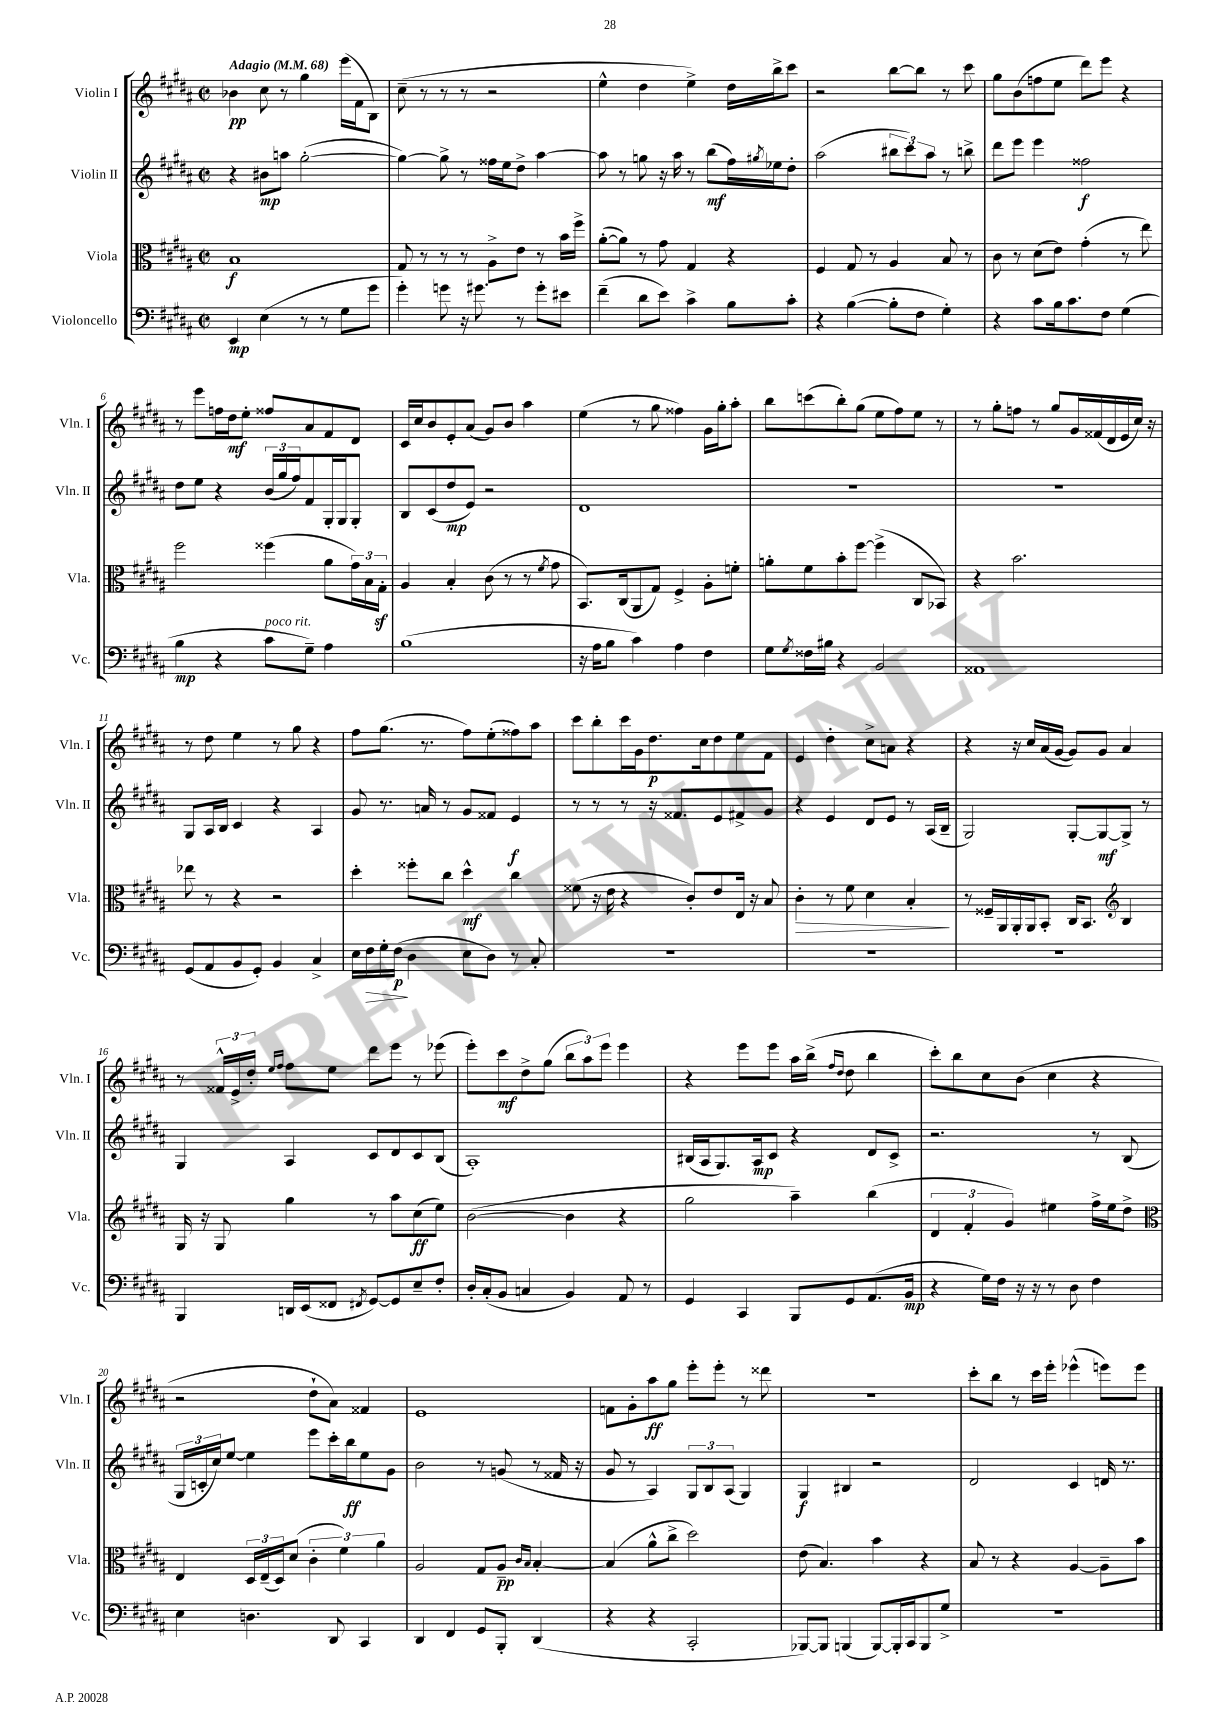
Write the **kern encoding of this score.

**kern	**dynam	**kern	**dynam	**kern	**dynam	**kern	**dynam
*part4	*part4	*part3	*part3	*part2	*part2	*part1	*part1
*staff4	*staff4	*staff3	*staff3	*staff2	*staff2	*staff1	*staff1
*I"Violoncello	*	*I"Viola	*	*I"Violin II	*	*I"Violin I	*
*I'Vc.	*	*I'Vla.	*	*I'Vln. II	*	*I'Vln. I	*
*clefF4	*	*clefC3	*	*clefG2	*	*clefG2	*
*k[f#c#g#d#a#]	*	*k[f#c#g#d#a#]	*	*k[f#c#g#d#a#]	*	*k[f#c#g#d#a#]	*
*M2/2	*	*M2/2	*	*M2/2	*	*M2/2	*
*met(c|)	*	*met(c|)	*	*met(c|)	*	*met(c|)	*
*MM68	*	*MM68	*	*MM68	*	*MM68	*
=1	=1	=1	=1	=1	=1	=1	=1
!	!	!	!	!	!	!LO:TX:a:B:t=Adagio	!
4EE/	mp	1B	f	4r	.	4b-X\	pp
(4E\	.	.	.	8b#X\L	mp	8cc#\	.
.	.	.	.	8aan\J	.	8r	.
8r	.	.	.	([2gg#'\	.	4gg#\	.
8r	.	.	.	.	.	.	.
8G#\L	.	.	.	.	.	(16eee\LL	.
.	.	.	.	.	.	16f#\J	.
8g#\J	.	.	.	.	.	8B\J)	.
=2	=2	=2	=2	=2	=2	=2	=2
4g#'\)	.	8G#/	.	4gg#\_)	.	(8cc#~\	.
.	.	8r	.	.	.	8r	.
8gn\	.	8r	.	8gg#^\]	.	8r	.
16r	.	8r	.	8r	.	8r	.
8.g#X\	.	.	.	.	.	.	.
.	.	8A#^\L	.	16ff##X\LL	.	2r	.
.	.	.	.	16ee\J	.	.	.
8r	.	8e\J	.	8dd#^\J	.	.	.
8g#'\L	.	8r	.	[4aa#\	.	.	.
8e#X\J	.	16b\LL	.	.	.	.	.
.	.	16ff#^\JJ	.	.	.	.	.
=3	=3	=3	=3	=3	=3	=3	=3
(4f#~\	.	([8a#'\L	.	8aa#\]	.	4ee^^\	.
.	.	8a#\J])	.	8r	.	.	.
8d#\L	.	8r	.	8ggn\	.	4dd#\	.
8e\J)	.	8g#\	.	16r	.	.	.
.	.	.	.	16aa#\	.	.	.
4c#^\	.	4G#/	.	8r	.	4ee^\)	.
.	.	.	.	(8bb\L	mf	.	.
8B\L	.	4r	.	16ff#\L)	.	16dd#\LL	.
.	.	.	.	8qgg#X/	.	.	.
.	.	.	.	16ee-X\J	.	16bb^\J	.
8c#'\J	.	.	.	8dd#'\J	.	8ccc#\J	.
=4	=4	=4	=4	=4	=4	=4	=4
4r	.	4F#/	.	(2aa#\	.	2r	.
([4B\	.	8G#/	.	.	.	.	.
.	.	8r	.	.	.	.	.
8B'\L]	.	4A#/	.	12bb#X\L	.	[8bb\L	.
.	.	.	.	12ccc#\)	.	.	.
8F#\J	.	.	.	.	.	8bb\J]	.
.	.	.	.	12aa#\J	.	.	.
4G#'\)	.	8B/	.	8r	.	8r	.
.	.	8r	.	8bbn^\	.	8ccc#\	.
=5	=5	=5	=5	=5	=5	=5	=5
4r	.	8c#\	.	8ddd#\L	.	8gg#\L	.
.	.	8r	.	8eee\J	.	(8b\	.
8c#\L	.	(8d#\L	.	4eee\	.	8ffn\	.
16B\k	.	8e\J)	.	.	.	8ee\J	.
8.c#\	.	.	.	.	.	.	.
.	.	(4g#'\	.	2ff##X\	f	8ddd#\L)	.
8F#\J	.	.	.	.	.	8eee\J	.
(4G#\	.	8r	.	.	.	4r	.
.	.	8ee\)	.	.	.	.	.
!!LO:LB:g=z
=6	=6	=6	=6	=6	=6	=6	=6
4B\	mp	2ff#\	.	8dd#\L	.	8r	.
.	.	.	.	8ee\J	.	8eee\L	.
4r	.	.	.	4r	.	16ffn\L	.
.	.	.	.	.	.	16dd#\J	mf
.	.	.	.	.	.	8ee'\J	.
!LO:TX:a:i:t=poco rit.	!	!	!	!	!	!	!
8c#\L	.	(4ff##X\	.	(24b/LL	.	8ff##X/L	.
.	.	.	.	24gg#/	.	.	.
.	.	.	.	24ff#/J)	.	.	.
8G#~\J)	.	.	.	8f#/	.	8a#/	.
4A#\	.	8a#\L	.	16G#'/L	.	8f#/	.
.	.	.	.	16G#/J	.	.	.
.	.	24g#\L)	.	8G#'/J	.	8d#/J	.
.	.	24B\	.	.	.	.	.
.	.	24G#z'\JJ	.	.	.	.	.
=7	=7	=7	=7	=7	=7	=7	=7
(1B	.	4A#/	.	8B/L	.	16c#/LL	.
.	.	.	.	.	.	16cc#/J	.
.	.	.	.	(8c#/	.	8b/	.
.	.	4B'/	.	8dd#/	mp	8e'/	.
.	.	.	.	8e/J)	.	(8a#/J	.
.	.	(8c#\	.	2r	.	8g#/L)	.
.	.	8r	.	.	.	8b/J	.
.	.	8r	.	.	.	4aa#\	.
.	.	8qf#/	.	.	.	.	.
.	.	8g#\	.	.	.	.	.
=8	=8	=8	=8	=8	=8	=8	=8
16r	.	8.BB/L)	.	1d#	.	(4ee\	.
16A#\KL	.	.	.	.	.	.	.
8B\J	.	.	.	.	.	.	.
.	.	(16C#/k	.	.	.	.	.
4c#\)	.	8AA#/	.	.	.	8r	.
.	.	8G#/J)	.	.	.	8gg#\	.
4A#\	.	4F#^/	.	.	.	4ff##X\)	.
4F#\	.	8A#'\L	.	.	.	16g#\LL	.
.	.	.	.	.	.	16gg#'\J	.
.	.	8fn'\J	.	.	.	8aa#'\J	.
=9	=9	=9	=9	=9	=9	=9	=9
8G#\L	.	8an'\L	.	1r	.	8bb\L	.
8qG#/	.	.	.	.	.	.	.
16F##X\L	.	8f#\	.	.	.	(8cccn\	.
16B#X\JJ	.	.	.	.	.	.	.
4r	.	8b'\	.	.	.	8bb'\)	.
.	.	[8ff#\J	.	.	.	(8gg#\J	.
2BB/	.	(4ff#^\]	.	.	.	8ee\L	.
.	.	.	.	.	.	8ff#\)	.
.	.	8C#/L	.	.	.	8ee\J	.
.	.	8BB-X/J)	.	.	.	8r	.
=10	=10	=10	=10	=10	=10	=10	=10
1AA##X	.	4r	.	1r	.	8r	.
.	.	.	.	.	.	8gg#'\L	.
.	.	2.b\	.	.	.	8ffn\J	.
.	.	.	.	.	.	8r	.
.	.	.	.	.	.	8gg#/L	.
.	.	.	.	.	.	16g#/L	.
.	.	.	.	.	.	(16f##X/	.
.	.	.	.	.	.	16d#/	.
.	.	.	.	.	.	16e/	.
.	.	.	.	.	.	16cc#/JJ)	.
.	.	.	.	.	.	16r	.
!!LO:LB:g=z
=11	=11	=11	=11	=11	=11	=11	=11
(8GG#/L	.	8ee-X\	.	8G#/L	.	8r	.
8AA#/	.	8r	.	16A#/L	.	8dd#\	.
.	.	.	.	16B/JJ	.	.	.
8BB/	.	4r	.	4c#/	.	4ee\	.
8GG#'/J)	.	.	.	.	.	.	.
4BB/	.	2r	.	4r	.	8r	.
.	.	.	.	.	.	8gg#\	.
4C#^/	.	.	.	4A#/	.	4r	.
=12	=12	=12	=12	=12	=12	=12	=12
16E\LL	.	4dd#'\	.	8g#/	.	8ff#\L	.
!	!LO:HP:b	!	!	!	!	!	!
16F#\	>	.	.	.	.	.	.
16G#'\	.	.	.	8.r	.	(8.gg#\J	.
(16F#\JJ	p	.	.	.	.	.	.
4D#\	]	8ff##X'\L	.	.	.	.	.
.	.	.	.	16an/	.	8.r	.
.	.	8cc#\J	.	8r	.	.	.
8E\L	.	4dd#^^\	mf	8g#/L	.	8ff#\L)	.
8D#\J)	.	.	.	8f##X/J	.	(8ee'\	.
8r	.	4cc#\	.	4e/	f	8ff##X\)	.
8C#'/	.	.	.	.	.	8aa#\J	.
=13	=13	=13	=13	=13	=13	=13	=13
1r	.	(8f##X\	.	8r	.	8ccc#\L	.
.	.	16r	.	8r	.	8bb'\	.
.	.	16e\	.	.	.	.	.
.	.	4r	.	8r	.	16ccc#\L	.
.	.	.	.	.	.	16g#\J	.
.	.	.	.	16r	.	8.dd#\	p
.	.	.	.	8.f##X/L	.	.	.
.	.	8c#'/L)	.	.	.	.	.
.	.	.	.	.	.	16cc#\k	.
.	.	8e/	.	8e/	.	8dd#\	.
.	.	16E/Jk	.	8f#X^/	.	8ee\	.
.	.	16r	.	.	.	.	.
.	.	8B/	.	8g#/J	.	8f#\J	.
=14	=14	=14	=14	=14	=14	=14	=14
!	!	!	!LO:HP:b	!	!	!	!
1r	.	4c#'\	>	4r	.	4e/	.
.	.	8r	.	4e/	.	4dd#'\	.
.	.	8f#\	.	.	.	.	.
.	.	4d#\	.	8d#/L	.	8cc#^\L	.
.	.	.	.	8e/J	.	8an\J	.
.	.	4B'/	.	8r	.	4r	.
.	.	.	.	(16A#/LL	.	.	.
.	.	.	.	16B~/JJ	.	.	.
.	.	.	]	.	.	.	.
=15	=15	=15	=15	=15	=15	=15	=15
1r	.	8r	.	2G#/)	.	4r	.
.	.	16F##X~/LL	.	.	.	.	.
.	.	16AA#/	.	.	.	.	.
.	.	16AA#'/	.	.	.	16r	.
.	.	16AA#/J	.	.	.	16cc#/LL	.
.	.	8BB'/J	.	.	.	(16a#/	.
.	.	.	.	.	.	[16g#/JJ	.
.	.	16C#/KL	.	[8G#'/L	.	8g#/L])	.
.	.	8.BB/J	.	.	.	.	.
.	.	.	.	8G#/_	mf	8g#/J	.
*	*	*clefG2	*	*	*	*	*
.	.	4B/	.	8G#^/J]	.	4a#/	.
.	.	.	.	8r	.	.	.
!!LO:LB:g=z
=16	=16	=16	=16	=16	=16	=16	=16
4BBB/	.	16G#/	.	4G#/	.	8r	.
.	.	16r	.	.	.	.	.
.	.	8G#/	.	.	.	24f##X^^/LL	.
.	.	.	.	.	.	24e^/	.
.	.	.	.	.	.	24dd#'/JJ	.
.	.	.	.	.	.	16qqee/LL	.
.	.	.	.	.	.	16qqff#/JJ	.
16DDn/LL	.	4gg#\	.	4A#/	.	8ff#\L	.
(16EE/J	.	.	.	.	.	.	.
8FF##X/J	.	.	.	.	.	8ee\J	.
8qFF#X/	.	.	.	.	.	.	.
[8GG#/L)	.	8r	.	8c#/L	.	8ddd#\L	.
8GG#/]	.	8aa#\L	.	8d#/	.	8eee\J	.
8E~/	.	(8cc#\	ff	8c#/	.	8r	.
8F#'/J	.	8ee\J)	.	(8B/J	.	(8eee-X\	.
=17	=17	=17	=17	=17	=17	=17	=17
16D#'/LL	.	([2b\	.	1A#')	.	8eee'\L)	.
(16C#'/J	.	.	.	.	.	.	.
8BB/J	.	.	.	.	.	8ccc#\	mf
4Cn/	.	.	.	.	.	8dd#^\	.
.	.	.	.	.	.	(8gg#\J	.
4BB/)	.	4b\]	.	.	.	12bb\L	.
.	.	.	.	.	.	12aa#\)	.
.	.	.	.	.	.	12eee\J	.
8AA#/	.	4r	.	.	.	4eee\	.
8r	.	.	.	.	.	.	.
=18	=18	=18	=18	=18	=18	=18	=18
4GG#/	.	2gg#\	.	(16B#X/LL	.	4r	.
.	.	.	.	16A#/J	.	.	.
.	.	.	.	8.G#/)	.	.	.
4CC#/	.	.	.	.	.	8eee\L	.
.	.	.	.	16A#/k	mp	.	.
.	.	.	.	8c#/J	.	8eee\J	.
8BBB/L	.	4aa#~\)	.	4r	.	16aa#\LL	.
.	.	.	.	.	.	(16bb^\JJ	.
.	.	.	.	.	.	16qqff#/LL	.
.	.	.	.	.	.	16qqdd#/JJ	.
8GG#/	.	.	.	.	.	8dd#\	.
(8.AA#/	.	(4bb\	.	8d#/L	.	4bb\	.
.	.	.	.	8c#^/J	.	.	.
16BB/Jk	mp	.	.	.	.	.	.
=19	=19	=19	=19	=19	=19	=19	=19
4r	.	6d#/	.	2.r	.	8ccc#'\L)	.
.	.	.	.	.	.	8bb\	.
.	.	6f#'/	.	.	.	.	.
16G#\LL)	.	.	.	.	.	8cc#\	.
16F#\JJ	.	.	.	.	.	.	.
.	.	6g#/)	.	.	.	.	.
16r	.	.	.	.	.	(8b\J	.
16r	.	.	.	.	.	.	.
8r	.	4ee#X\	.	.	.	4cc#\	.
8D#\	.	.	.	.	.	.	.
4F#\	.	16ff#^\LL	.	8r	.	4r	.
.	.	16ee#\J	.	.	.	.	.
.	.	8dd#^\J	.	(8B/	.	.	.
!!LO:LB:g=z
=20	=20	=20	=20	=20	=20	=20	=20
*	*	*clefC3	*	*	*	*	*
4E\	.	4E/	.	24G#/LL	.	2r	.
.	.	.	.	24cn'/	.	.	.
.	.	.	.	24cc#/J)	.	.	.
.	.	.	.	[8ee/J	.	.	.
4.Dn\	.	24D#/LL	.	4ee\]	.	.	.
.	.	(24E~/	.	.	.	.	.
.	.	24D#/J)	.	.	.	.	.
.	.	(8d#/J	.	.	.	.	.
.	.	6c#'\	.	8eee\L	.	8dd#`\L	.
8DD#/	.	.	.	16ccc#'\L	.	8a#\J)	.
.	.	6f#\)	.	.	.	.	.
.	.	.	.	16bb\J	ff	.	.
4CC#/	.	.	.	8ee\	.	4f##X/	.
.	.	6a#\	.	.	.	.	.
.	.	.	.	8g#\J	.	.	.
=21	=21	=21	=21	=21	=21	=21	=21
4DD#/	.	2A#/	.	2b\	.	1e	.
4FF#/	.	.	.	.	.	.	.
8GG#/L	.	8G#/L	.	8r	.	.	.
8BBB'/J	.	8A#~/J	pp	(8gn/	.	.	.
.	.	16qqc#/LL	.	.	.	.	.
.	.	16qqB/JJ	.	.	.	.	.
(4DD#/	.	[4B'/	.	8r	.	.	.
.	.	.	.	16f##X/	.	.	.
.	.	.	.	16r	.	.	.
=22	=22	=22	=22	=22	=22	=22	=22
4r	.	(4B/]	.	8g#/	.	8fn\L	.
.	.	.	.	8r	.	8g#'\	.
4r	.	8a#^^\L	.	4A#/)	.	8aa#\	ff
.	.	8cc#^\J	.	.	.	8gg#\J	.
2CC#'/	.	2dd#\)	.	12G#/L	.	8eee'\L	.
.	.	.	.	12B/	.	.	.
.	.	.	.	.	.	8eee'\J	.
.	.	.	.	(12A#/J	.	.	.
.	.	.	.	4G#/)	.	8r	.
.	.	.	.	.	.	8ddd##X\	.
=23	=23	=23	=23	=23	=23	=23	=23
[8BBB-X/L)	.	(8e\	.	4G#/	f	1r	.
8BBB-/J]	.	4.B/)	.	.	.	.	.
(4BBBn/	.	.	.	4B#X/	.	.	.
[8BBB/L)	.	4b\	.	2r	.	.	.
16BBB'/L]	.	.	.	.	.	.	.
16CC#/J	.	.	.	.	.	.	.
8BBB/	.	4r	.	.	.	.	.
8G#^/J	.	.	.	.	.	.	.
=24	=24	=24	=24	=24	=24	=24	=24
1r	.	8B/	.	2d#/	.	8ccc#'\L	.
.	.	8r	.	.	.	8bb\J	.
.	.	4r	.	.	.	8r	.
.	.	.	.	.	.	16ccc#\LL	.
.	.	.	.	.	.	16eee'\JJ	.
.	.	[4A#/	.	4c#/	.	(4eee-X^^\	.
.	.	8A#~\L]	.	16dn/	.	8eeen\L)	.
.	.	.	.	8.r	.	.	.
.	.	8b\J	.	.	.	8eee\J	.
==	==	==	==	==	==	==	==
*-	*-	*-	*-	*-	*-	*-	*-
